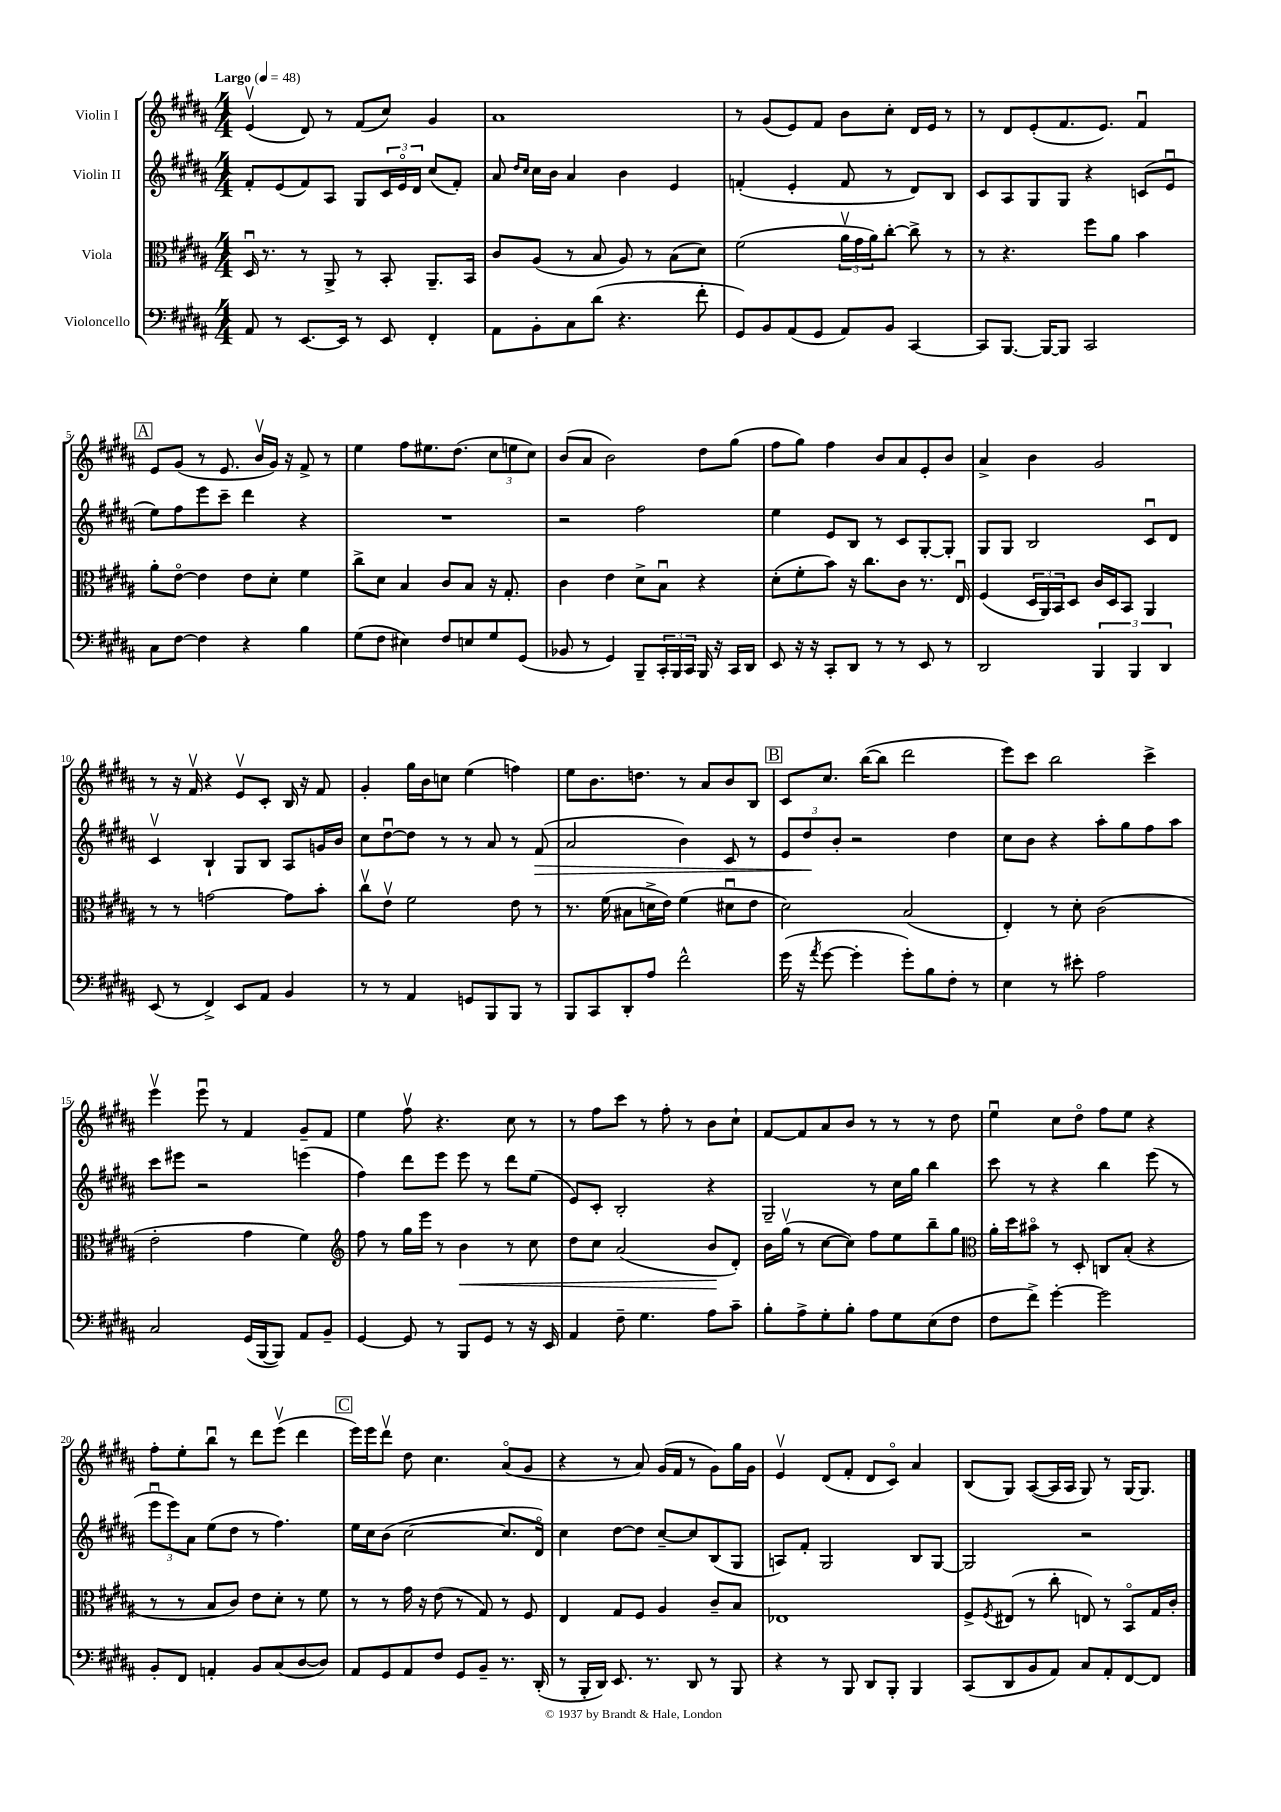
<<
\new StaffGroup <<
\new Staff = "s0" \with { instrumentName = "Violin I" } {
    \clef treble \key b \major \numericTimeSignature \time 4/4 \tempo "Largo" 4 = 48
    e'4\upbow( dis'8) r8 fis'8( cis''8) gis'4 |
    ais'1 |
    r8 gis'8( e'8) fis'8 b'8 cis''8-. dis'16 e'16 r8 |
    r8 dis'8 e'8-.( fis'8. e'8.) fis'4\downbow |
    \mark \markup { \box "A" } e'8 gis'8( r8 e'8. b'16\upbow gis'16) r16 fis'8-> r8 |
    e''4 fis''8 eis''8. dis''8.( \tuplet 3/2 { cis''8 e''8 cis''8) } |
    b'8( ais'8 b'2) dis''8 gis''8( |
    fis''8 gis''8) fis''4 b'8 ais'8 e'8-. b'8 |
    ais'4-> b'4 gis'2 |
    r8 r16 fis'16\upbow r4 e'8\upbow cis'8-. b16 r16 fis'8 |
    gis'4-. gis''16 b'16 c''8 e''4( f''4) |
    e''8 b'8. d''8. r8 ais'8 b'8 b8 |
    \mark \markup { \box "B" } cis'8 cis''8. b''16~( b''8 dis'''2 |
    e'''8) cis'''8 b''2 cis'''4-> |
    e'''4\upbow e'''8\downbow r8 fis'4 gis'8-- fis'8 |
    e''4 fis''8\upbow r4. cis''8 r8 |
    r8 fis''8 cis'''8 r8 fis''8-. r8 b'8 cis''8-! |
    fis'8~ fis'8 ais'8 b'8 r8 r8 r8 dis''8 |
    e''4\downbow cis''8 dis''8\flageolet fis''8 e''8 r4 |
    fis''8-. e''8-. b''8\downbow r8 dis'''8 e'''8\upbow( dis'''4 |
    \mark \markup { \box "C" } e'''16) e'''16 dis'''8\upbow dis''8 cis''4. ais'8\flageolet( gis'8 |
    r4 r8 ais'8) gis'16( fis'16 r8 gis'8) gis''16 gis'16 |
    e'4\upbow dis'8( fis'8-. dis'8 cis'8\flageolet) ais'4 |
    b8( gis8) ais8~( ais16 ais16 gis8) r8 gis16~ gis8. \bar "|." |
}
\new Staff = "s1" \with { instrumentName = "Violin II" } {
    \clef treble \key b \major \numericTimeSignature \time 4/4
    fis'8-. e'8( fis'8) ais8 gis8 \tuplet 3/2 { cis'16 e'16\flageolet dis'16 } cis''8( fis'8-.) |
    ais'8 \grace { dis''16 cis''16 } cis''16 b'16 ais'4 b'4 e'4 |
    f'4-.( e'4-. f'8 r8 dis'8) b8 |
    cis'8 ais8 gis8 gis8 r4 c'8( e'8\downbow |
    \mark \markup { \box "A" } e''8) fis''8 e'''8 cis'''8-- dis'''4 r4 |
    R1 |
    r2 fis''2 |
    e''4 e'8 b8 r8 cis'8 gis8~-. gis8-. |
    gis8 gis8 b2 cis'8\downbow dis'8 |
    cis'4\upbow b4-! gis8 b8 ais8 g'16 b'16 |
    cis''8 dis''8~\downbow dis''8 r8 r8 ais'8 r8 fis'8\>( |
    ais'2 b'4) cis'8 r8 |
    \mark \markup { \box "B" } \tuplet 3/2 { e'8 dis''8\! b'8-. } r2 dis''4 |
    cis''8 b'8 r4 ais''8-. gis''8 fis''8 ais''8 |
    cis'''8 eis'''8 r2 e'''4( |
    fis''4) dis'''8 e'''8 e'''8 r8 dis'''8 e''8( |
    e'8) cis'8-. b2-. r4 |
    gis2-- r8 cis''16 gis''16 b''4 |
    cis'''8 r8 r4 b''4 e'''8( r8 |
    \tuplet 3/2 { e'''8\downbow e'''8) ais'8 } e''8( dis''8 r8 fis''4.) |
    \mark \markup { \box "C" } e''16 cis''16 b'8( cis''2~ cis''8. dis'16\flageolet) |
    cis''4 dis''8~ dis''8 cis''8~-- cis''8 b8( gis8 |
    a8) fis'8-. gis2 b8 gis8~ |
    gis2 r2 \bar "|." |
}
\new Staff = "s2" \with { instrumentName = "Viola" } {
    \clef alto \key b \major \numericTimeSignature \time 4/4
    dis16\downbow r8. r8 ais,8-> r8 b,8-. ais,8.-- b,16 |
    cis'8 ais8( r8 b8 ais8) r8 b8( dis'8) |
    fis'2( \tuplet 3/2 { ais'16\upbow gis'16 ais'16) } cis''8~-. cis''8-> r8 |
    r8 r4. fis''8 ais'8 b'4 |
    \mark \markup { \box "A" } ais'8-. e'8~\flageolet e'4 e'8 dis'8-. fis'4 |
    cis''8-> dis'8 b4 cis'8 b8 r16 gis8.-. |
    cis'4 e'4 dis'8-> b8\downbow r4 |
    dis'8-.( fis'8-. b'8) r16 cis''8. cis'8 r8. e16\downbow |
    fis4( \tuplet 3/2 { dis16 ais,16) b,16 } dis8 cis'16 dis16 b,8 ais,4 |
    r8 r8 g'2~ g'8 b'8-. |
    cis''8\upbow e'8\upbow fis'2 e'8 r8 |
    r8. fis'16( bis8 d'16-> e'16) fis'4( dis'8\downbow e'8 |
    \mark \markup { \box "B" } dis'2) b2( |
    e4-.) r8 dis'8-. cis'2( |
    e'2-. gis'4 fis'4) |
    \clef treble fis''8 r8 gis''16 e'''16 r8 b'4\< r8 cis''8 |
    dis''8 cis''8 ais'2( b'8\! dis'8-.) |
    b'16 gis''16\upbow( r8 cis''8~ cis''8) fis''8 e''8 b''8-- gis''8 |
    \clef alto ais'16-. dis''16 bis'8\flageolet r8 dis8-. c8 b8-.( r4 |
    r8 r8 b8 cis'8) e'8 dis'8-. r8 fis'8 |
    \mark \markup { \box "C" } r8 r8 gis'16 r16 e'8( r8 gis8) r8 fis8 |
    e4 gis8 fis8 ais4 cis'8-- b8 |
    ees1 |
    fis8-> \acciaccatura { fis8 } eis8( r8 cis''8-. e8) r8 b,8\flageolet gis16 cis'16-. \bar "|." |
}
\new Staff = "s3" \with { instrumentName = "Violoncello" } {
    \clef bass \key b \major \numericTimeSignature \time 4/4
    ais,8 r8 e,8.~ e,16 r8 e,8 fis,4-. |
    ais,8 b,8-. cis8 dis'8( r4. fis'8-. |
    gis,8) b,8 ais,8( gis,8 ais,8) b,8 cis,4~ |
    cis,8 b,,8.~ b,,16~ b,,8 cis,2 |
    \mark \markup { \box "A" } cis8 fis8~ fis4 r4 b4 |
    gis8( fis8 eis4) fis8 e8 gis8 gis,8( |
    bes,8 r8 gis,4) b,,8-- \tuplet 3/2 { cis,16-. b,,16 cis,16 } b,,16 r16 cis,16 dis,16 |
    e,8 r16 r16 cis,8-. dis,8 r8 r8 e,8 r8 |
    dis,2 \tuplet 3/2 { b,,4 b,,4 dis,4 } |
    e,8( r8 fis,4->) e,8 ais,8 b,4 |
    r8 r8 ais,4 g,8 b,,8 b,,8 r8 |
    b,,8 cis,8 dis,8-. ais8 fis'2-^ |
    \mark \markup { \box "B" } gis'16( r16 \acciaccatura { ais'8 } gis'8~ gis'4-. gis'8-.) b8 fis8-. r8 |
    e4 r8 eis'8-. ais2 |
    cis2 gis,16( b,,16~ b,,8) ais,8 b,8-- |
    gis,4~ gis,8 r8 b,,8 gis,8 r8 r16 e,16 |
    ais,4 fis8-- gis4. ais8 cis'8-- |
    b8-. ais8-> gis8-. b8-. ais8 gis8 e8( fis8 |
    fis8 fis'8->) gis'4~-. gis'2 |
    b,8-. fis,8 a,4-. b,8 cis8( dis8~ dis8) |
    \mark \markup { \box "C" } ais,8 gis,8 ais,8 fis8 gis,8 b,8-- r8. dis,16-.( |
    r8 b,,16-. dis,16) e,8. r8. dis,8 r8 b,,8 |
    r4 r8 b,,8 dis,8 b,,8-. b,,4 |
    cis,8( dis,8 b,8 ais,8) cis8 ais,8-. fis,8~ fis,8 \bar "|." |
}
>>
>>
